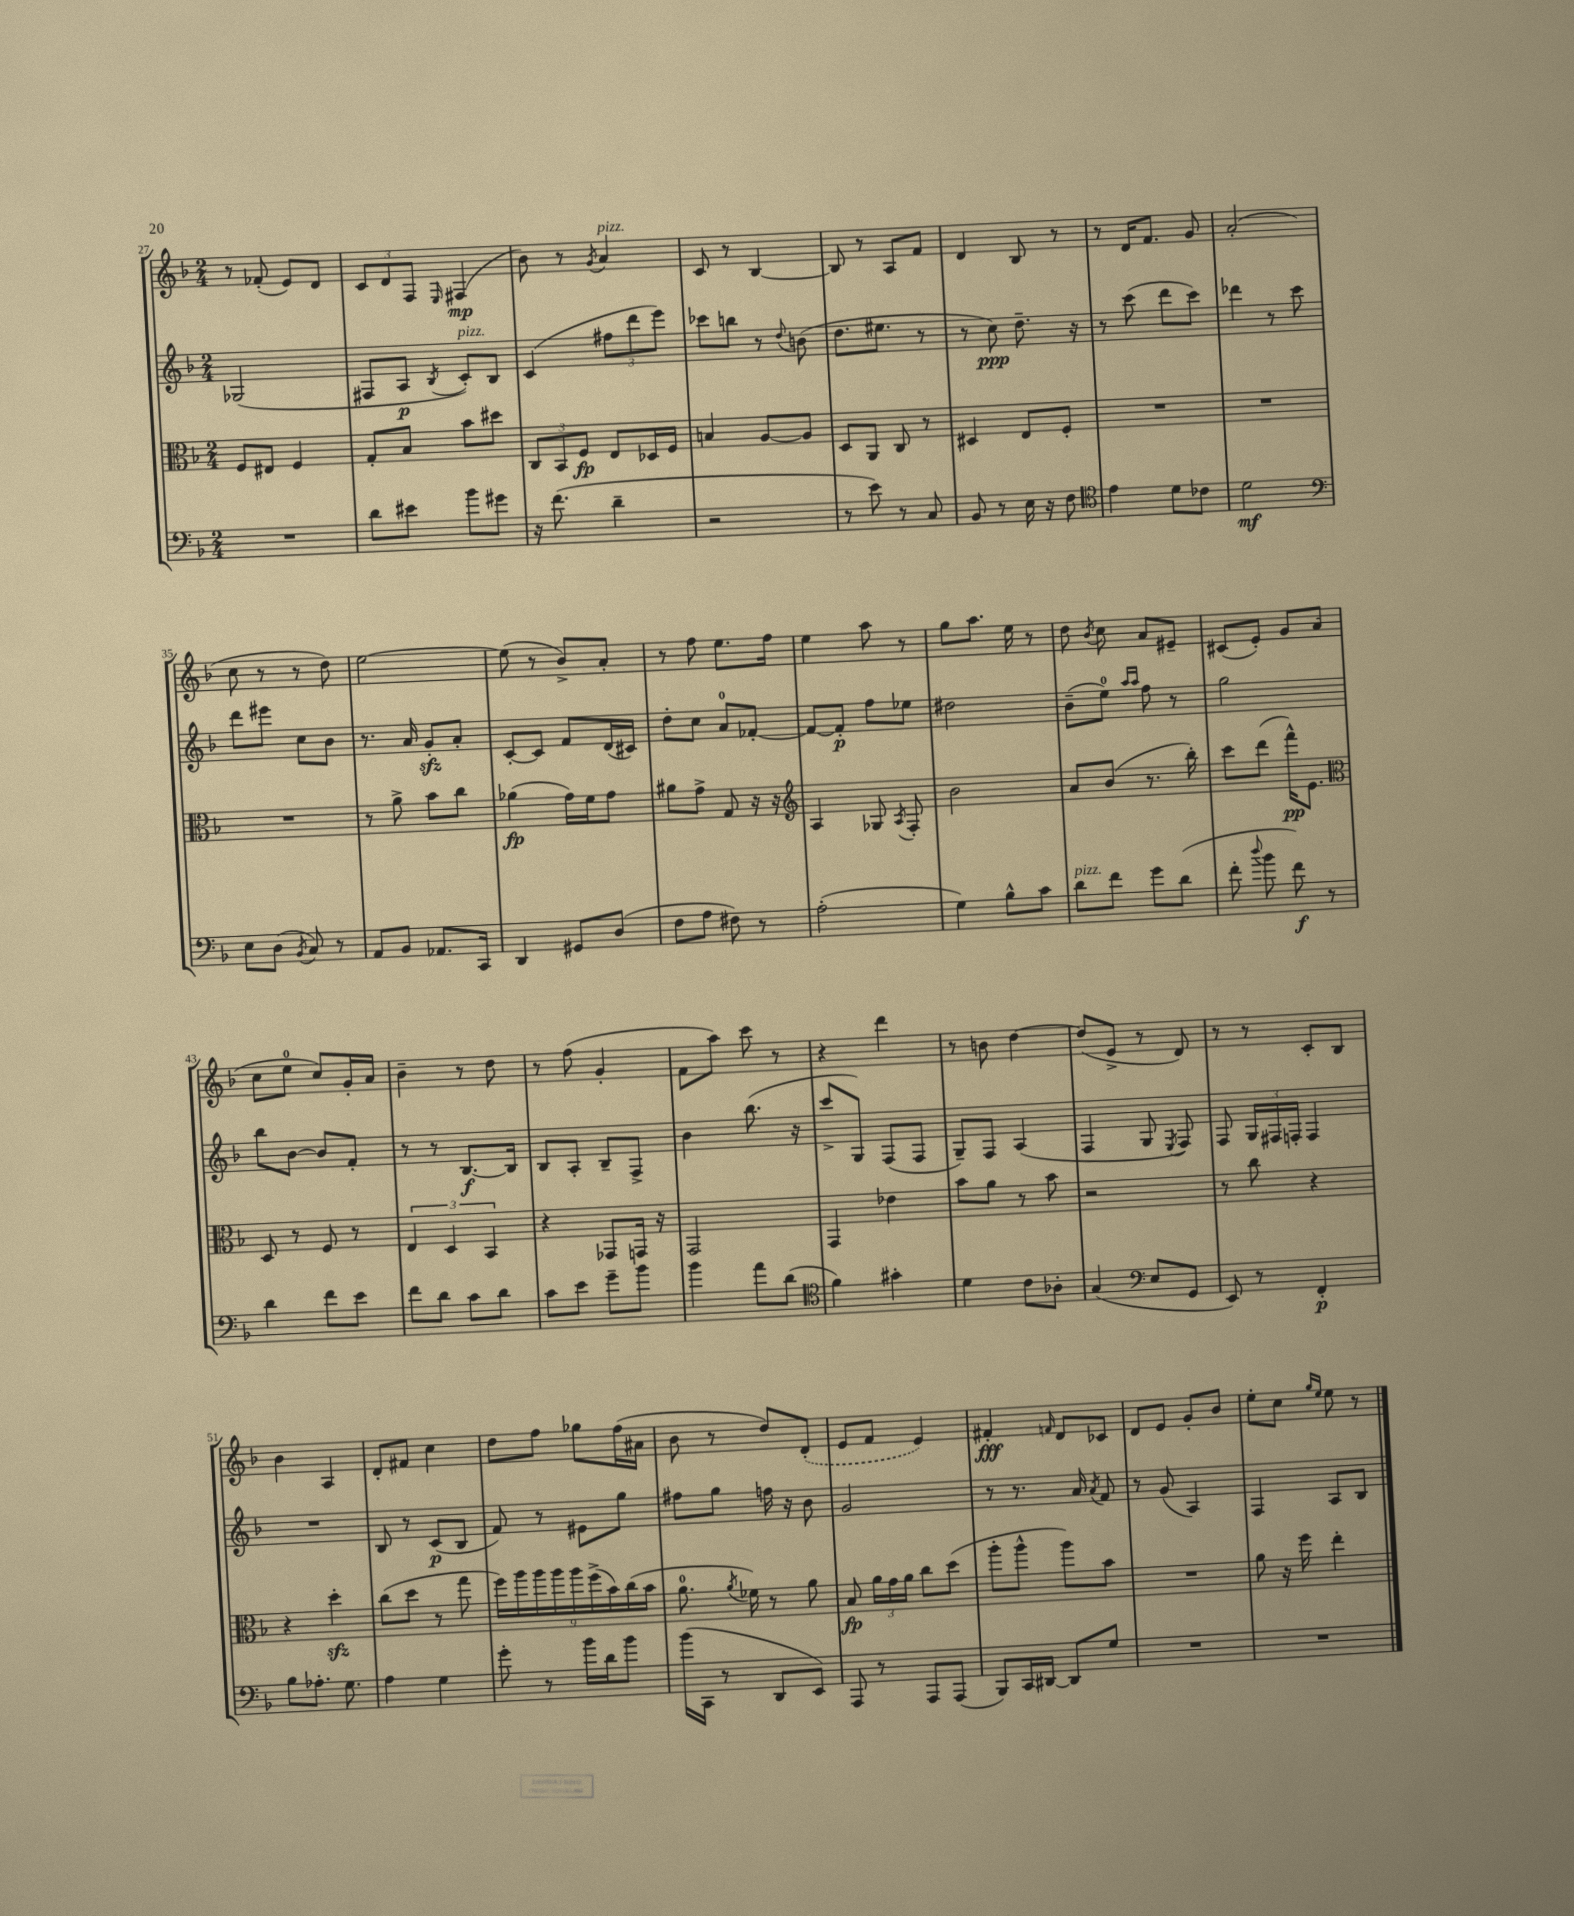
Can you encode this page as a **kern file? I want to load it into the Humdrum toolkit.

**kern	**dynam	**kern	**dynam	**kern	**dynam	**kern	**dynam
*part4	*part4	*part3	*part3	*part2	*part2	*part1	*part1
*staff4	*staff4	*staff3	*staff3	*staff2	*staff2	*staff1	*staff1
*clefF4	*	*clefC3	*	*clefG2	*	*clefG2	*
*k[b-]	*	*k[b-]	*	*k[b-]	*	*k[b-]	*
*M2/4	*	*M2/4	*	*M2/4	*	*M2/4	*
=27	=27	=27	=27	=27	=27	=27	=27
2r	.	8F/L	.	(2G-X/	.	8r	.
.	.	8E#X/J	.	.	.	(8f-X'/	.
.	.	4F/	.	.	.	8e/L)	.
.	.	.	.	.	.	8d/J	.
=28	=28	=28	=28	=28	=28	=28	=28
8d\L	.	8G'/L	.	8F#X/L	.	12c/L	.
.	.	.	.	.	.	12d/	.
8e#X\J	.	8B-/J	.	8A/J	p	.	.
.	.	.	.	.	.	12F/J	.
.	.	.	.	8qB-/	.	16qqE/	.
!	!	!	!	!LO:TX:a:i:t=pizz.	!	!	!
8b-\L	.	8b-\L	.	8c'/L)	.	(4F#X/	mp
8g#X\J	.	8dd#X\J	.	8B-/J	.	.	.
=29	=29	=29	=29	=29	=29	=29	=29
16r	.	12C/L	.	(4c/	.	8b-\)	.
(8.f\	.	.	.	.	.	.	.
.	.	12BB-/	.	.	.	.	.
.	.	.	.	.	.	8r	.
.	.	12F/J	fp	.	.	.	.
.	.	.	.	.	.	8qg/	.
!	!	!	!	!	!	!LO:TX:a:i:t=pizz.	!
4d~\	.	8E/L	.	12ff#X\L	.	4a/	.
.	.	.	.	12ddd\	.	.	.
.	.	16D-X/L	.	.	.	.	.
.	.	.	.	12eee\J)	.	.	.
.	.	16F/JJ	.	.	.	.	.
=30	=30	=30	=30	=30	=30	=30	=30
2r	.	4Bn/	.	8ccc-X\L	.	8c/	.
.	.	.	.	8bbn\J	.	8r	.
.	.	[8A/L	.	8r	.	[4B-/	.
.	.	.	.	8qqdd/	.	.	.
.	.	8A/J]	.	(8bn\	.	.	.
=31	=31	=31	=31	=31	=31	=31	=31
8r	.	8D/L	.	8.dd\L	.	8B-/]	.
8e\)	.	8AA/J	.	.	.	8r	.
.	.	.	.	8.ee#X\J	.	.	.
8r	.	8C/	.	.	.	8A/L	.
8C/	.	8r	.	8r	.	8f/J	.
=32	=32	=32	=32	=32	=32	=32	=32
8BB-/	.	4D#X/	.	8r	.	4d/	.
8r	.	.	.	8cc\)	ppp	.	.
16E\	.	8E/L	.	8.dd~\	.	8B-/	.
16r	.	.	.	.	.	.	.
8F\	.	8F'/J	.	.	.	8r	.
.	.	.	.	16r	.	.	.
=33	=33	=33	=33	=33	=33	=33	=33
*clefC4	*	*	*	*	*	*	*
4e\	.	2r	.	8r	.	8r	.
.	.	.	.	(8ccc\	.	16d/KL	.
.	.	.	.	.	.	8.f/J	.
8d\L	.	.	.	8ddd\L	.	.	.
8c-X\J	.	.	.	8ccc\J)	.	8g/	.
=34	=34	=34	=34	=34	=34	=34	=34
2d\	mf	2r	.	4ddd-X\	.	(2a'/	.
.	.	.	.	8r	.	.	.
.	.	.	.	8ccc\	.	.	.
!!LO:LB:g=z
=35	=35	=35	=35	=35	=35	=35	=35
*clefF4	*	*	*	*	*	*	*
8E\L	.	2r	.	8ddd\L	.	8cc\	.
(8D\J	.	.	.	8eee#X\J	.	8r	.
8qBB-/	.	.	.	.	.	.	.
8C/)	.	.	.	8cc\L	.	8r	.
8r	.	.	.	8b-\J	.	8dd\)	.
=36	=36	=36	=36	=36	=36	=36	=36
8AA/L	.	8r	.	8.r	.	[2ee\	.
8BB-/J	.	8a^\	.	.	.	.	.
.	.	.	.	16a/	.	.	.
8.AA-X/L	.	8b-\L	.	8gzz'/L	.	.	.
.	.	8cc\J	.	8a'/J	.	.	.
16CC/Jk	.	.	.	.	.	.	.
=37	=37	=37	=37	=37	=37	=37	=37
4DD/	.	(4a-X\	fp	[8c'/L	.	(8ee\]	.
.	.	.	.	8c/J]	.	8r	.
8GG#X/L	.	16g\LL)	.	8f/L	.	8b-^/L)	.
.	.	16f\J	.	.	.	.	.
(8D/J	.	8g\J	.	(16d/L	.	8a'/J	.
.	.	.	.	16c#X/JJ)	.	.	.
=38	=38	=38	=38	=38	=38	=38	=38
8F\L	.	8a#X\L	.	8dd'\L	.	8r	.
8A\J	.	8g^\J	.	8cc\J	.	8ff\	.
8F#X\)	.	8G/	.	8a/L	.	8.ee\L	.
8r	.	16r	.	[8f-X'/J	.	.	.
.	.	16r	.	.	.	16ff\Jk	.
=39	=39	=39	=39	=39	=39	=39	=39
*	*	*clefG2	*	*	*	*	*
(2A'\	.	4A/	.	8f-/L_	.	4ee\	.
.	.	.	.	8f-'/J]	p	.	.
.	.	8G-X/	.	8ff\L	.	8aa\	.
.	.	8qA/	.	.	.	.	.
.	.	8F'/	.	8ee-X\J	.	8r	.
=40	=40	=40	=40	=40	=40	=40	=40
4G\)	.	2b-\	.	2dd#X\	.	8gg\L	.
.	.	.	.	.	.	8.aa\J	.
8B-^^\L	.	.	.	.	.	.	.
.	.	.	.	.	.	16ee\	.
8c\J	.	.	.	.	.	8r	.
=41	=41	=41	=41	=41	=41	=41	=41
!LO:TX:a:i:t=pizz.	!	!	!	!	!	!	!
8d\L	.	8a/L	.	(8b-~\L	.	8dd\	.
.	.	.	.	.	.	8qb-/	.
8f\J	.	(8b-/J	.	8ee\J)	.	8cc\	.
.	.	.	.	16qqaa/LL	.	.	.
.	.	.	.	16qqaa/JJ	.	.	.
8g\L	.	8.r	.	8ff\	.	8a/L	.
(8d\J	.	.	.	8r	.	8e#X~/J	.
.	.	16bb-'\)	.	.	.	.	.
=42	=42	=42	=42	=42	=42	=42	=42
8f'\	.	8ccc\L	.	2gg\	.	(8c#X/L	.
8qqdd/	.	.	.	.	.	.	.
8b-\	.	(8ddd\J	.	.	.	8e'/J)	.
8f\)	f	16fff^^\KL)	pp	.	.	8g/L	.
.	.	8.e\J	.	.	.	.	.
8r	.	.	.	.	.	(8a/J	.
!!LO:LB:g=z
=43	=43	=43	=43	=43	=43	=43	=43
*	*	*clefC3	*	*	*	*	*
4d\	.	8D/	.	8bb-\L	.	8cc\L	.
.	.	8r	.	[8b-\J	.	8ee\J	.
8f\L	.	8F/	.	8b-/L]	.	8cc/L)	.
8e\J	.	8r	.	8f'/J	.	16g'/L	.
.	.	.	.	.	.	16a/JJ	.
=44	=44	=44	=44	=44	=44	=44	=44
8f\L	.	6E/	.	8r	.	4b-~\	.
8d\J	.	.	.	8r	.	.	.
.	.	6D/	.	.	.	.	.
8c\L	.	.	.	[8.B-/L	f	8r	.
.	.	6BB-/	.	.	.	.	.
8d\J	.	.	.	.	.	8dd\	.
.	.	.	.	16B-/Jk]	.	.	.
=45	=45	=45	=45	=45	=45	=45	=45
8c\L	.	4r	.	8B-/L	.	8r	.
8e\J	.	.	.	8A'/J	.	(8ff\	.
8g~\L	.	8GG-X/L	.	8B-~/L	.	4g'/	.
8b-\J	.	16GGn/Jk	.	8F^/J	.	.	.
.	.	16r	.	.	.	.	.
=46	=46	=46	=46	=46	=46	=46	=46
4b-\	.	2GG/	.	4b-\	.	8f\L	.
.	.	.	.	.	.	8aa\J)	.
8a\L	.	.	.	(8.bb-\	.	8ccc\	.
(8d\J	.	.	.	.	.	8r	.
.	.	.	.	16r	.	.	.
=47	=47	=47	=47	=47	=47	=47	=47
*clefC4	*	*	*	*	*	*	*
4f\)	.	4GG/	.	8ccc^/L	.	4r	.
.	.	.	.	8G/J)	.	.	.
4g#X'\	.	4e-X\	.	(8F/L	.	4ddd\	.
.	.	.	.	8F/J	.	.	.
=48	=48	=48	=48	=48	=48	=48	=48
4d\	.	8b-\L	.	8G~/L)	.	8r	.
.	.	8a\J	.	8F/J	.	8bn\	.
8c\L	.	8r	.	(4A/	.	[4dd\	.
8A-X'\J	.	8b-\	.	.	.	.	.
=49	=49	=49	=49	=49	=49	=49	=49
(4G/	.	2r	.	4F/	.	(8dd/L]	.
.	.	.	.	.	.	8e^/J	.
*clefF4	*	*	*	*	*	*	*
8E/L	.	.	.	8G/	.	8r	.
.	.	.	.	8qE/	.	.	.
8GG/J	.	.	.	8F/)	.	8d/)	.
=50	=50	=50	=50	=50	=50	=50	=50
8EE/)	.	8r	.	8F/	.	8r	.
8r	.	8cc\	.	24G/LL	.	8r	.
.	.	.	.	24F#X/	.	.	.
.	.	.	.	24Fn'/JJ	.	.	.
4FF'/	p	4r	.	4F/	.	8c'/L	.
.	.	.	.	.	.	8B-/J	.
!!LO:LB:g=z
=51	=51	=51	=51	=51	=51	=51	=51
8B-\L	.	4r	.	2r	.	4b-\	.
8.A-X'\J	.	.	.	.	.	.	.
.	.	4ddzz'\	.	.	.	4A/	.
8.G\	.	.	.	.	.	.	.
=52	=52	=52	=52	=52	=52	=52	=52
4A\	.	(8cc\L	.	8B-/	.	8d'/L	.
.	.	8dd\J	.	8r	.	8f#X/J	.
4G\	.	8r	.	(8c/L	p	4cc\	.
.	.	8gg\	.	8B-/J	.	.	.
=53	=53	=53	=53	=53	=53	=53	=53
8g'\	.	18ff\LL)	.	8f/)	.	8dd\L	.
.	.	18aa\	.	.	.	.	.
.	.	18aa\	.	.	.	.	.
8r	.	.	.	8r	.	8ff\J	.
.	.	18aa\	.	.	.	.	.
.	.	18aa\	.	.	.	.	.
16b-\LL	.	.	.	8e#X\L	.	8gg-X\L	.
.	.	(18ff^\	.	.	.	.	.
16d\J	.	.	.	.	.	.	.
.	.	18b-\)	.	.	.	.	.
8b-\J	.	.	.	8gg\J	.	(16ff\L	.
.	.	(18cc\	.	.	.	.	.
.	.	.	.	.	.	16a#X\JJ	.
.	.	18b-\JJ	.	.	.	.	.
=54	=54	=54	=54	=54	=54	=54	=54
(16b-\LL	.	8.a\	.	8ff#X\L	.	8b-\	.
16CC\JJ	.	.	.	.	.	.	.
8r	.	.	.	8gg\J	.	8r	.
.	.	8qa/	.	.	.	.	.
.	.	16f-X\)	.	.	.	.	.
8DD/L	.	8r	.	16ffn\	.	8dd/L)	.
.	.	.	.	16r	.	.	.
8EE/J)	.	8a\	.	8b-\	.	(8d'/J	.
=55	=55	=55	=55	=55	=55	=55	=55
8AAA/	.	8B-/	fp	2g/	.	8e/L	.
8r	.	24a\LL	.	.	.	8f/J	.
.	.	24g\	.	.	.	.	.
.	.	24a\JJ	.	.	.	.	.
8AAA/L	.	8cc\L	.	.	.	4e/)	.
(8AAA/J	.	(8dd\J	.	.	.	.	.
=56	=56	=56	=56	=56	=56	=56	=56
8BBB-/L)	.	8aa'\L	.	8r	.	4f#X'/	fff
16CC/L	.	8aa^^\J	.	8.r	.	.	.
[16DD#X/JJ	.	.	.	.	.	.	.
.	.	.	.	.	.	16qqfn/	.
8DD#/L]	.	8aa\L)	.	.	.	8d/L	.
.	.	.	.	16a/	.	.	.
.	.	.	.	8qa/	.	.	.
8G/J	.	8b-\J	.	8f/	.	8c-X/J	.
=57	=57	=57	=57	=57	=57	=57	=57
2r	.	2r	.	8r	.	8d/L	.
.	.	.	.	(8g/	.	8e/J	.
.	.	.	.	4A/)	.	8g'/L	.
.	.	.	.	.	.	8b-/J	.
=58	=58	=58	=58	=58	=58	=58	=58
2r	.	8a\	.	4F/	.	8ee'\L	.
.	.	16r	.	.	.	8cc\J	.
.	.	16ff\	.	.	.	.	.
.	.	.	.	.	.	16qqgg/LL	.
.	.	.	.	.	.	16qqee/JJ	.
.	.	4ee'\	.	8A/L	.	8ee\	.
.	.	.	.	8B-/J	.	8r	.
==	==	==	==	==	==	==	==
*-	*-	*-	*-	*-	*-	*-	*-
